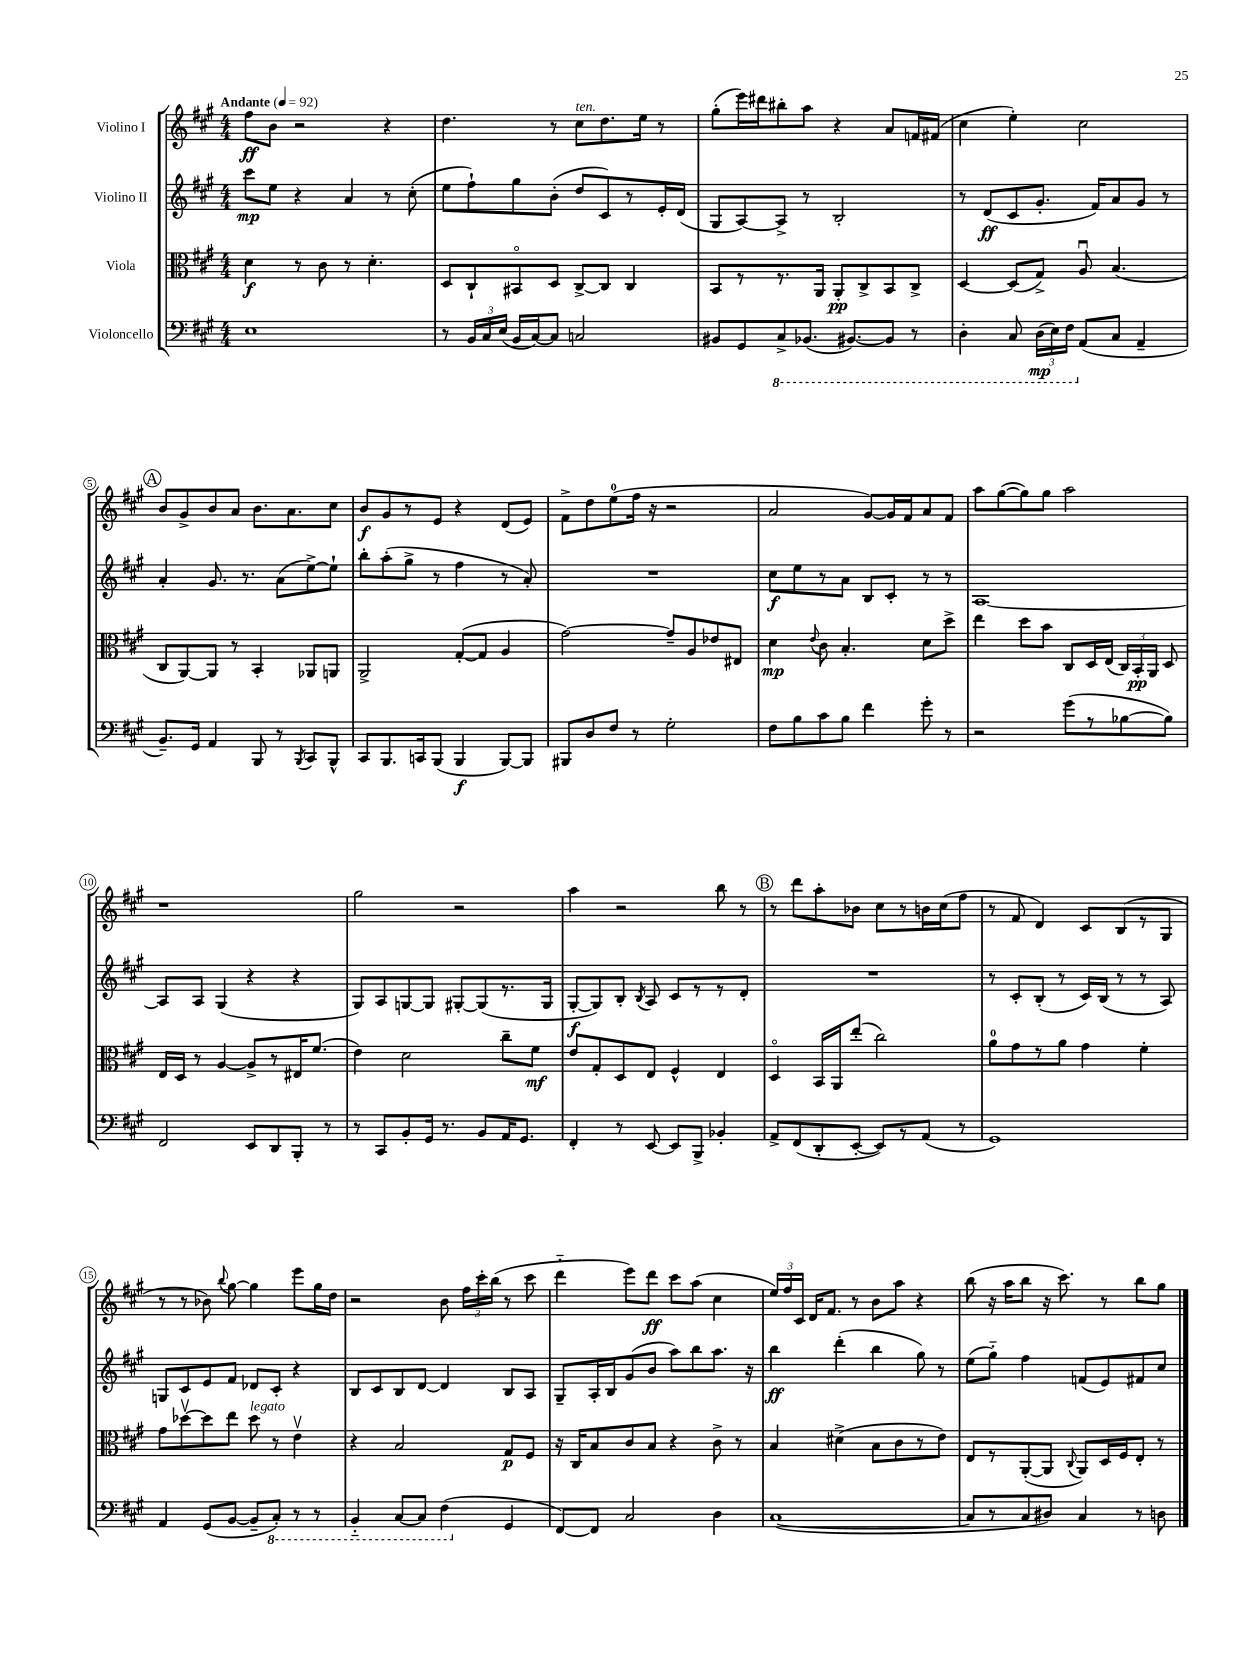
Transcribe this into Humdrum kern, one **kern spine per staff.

**kern	**kern	**kern	**kern
*staff4	*staff3	*staff2	*staff1
*clefF4	*clefC3	*clefG2	*clefG2
*k[f#c#g#]	*k[f#c#g#]	*k[f#c#g#]	*k[f#c#g#]
*M4/4	*M4/4	*M4/4	*M4/4
*MM92	*MM92	*MM92	*MM92
1E	4d	8ccc#	8ff#
.	.	8ee	8b
.	8r	4r	2r
.	8c#	.	.
.	8r	4a	.
.	4.d'	.	.
.	.	8r	4r
.	.	(8cc#'	.
=	=	=	=
8r	8D	8ee	4.dd
24BB	8C#`	8ff#`)	.
24C#	.	.	.
(24E	.	.	.
16BB	8BB#o	8gg#	.
[16C#)	.	.	.
8C#]	8D	(8b'	8r
2C	[8C#^	8dd	8cc#
.	8C#]	8c#)	8.dd
.	4C#	8r	.
.	.	.	16ee
.	.	16e'	8r
.	.	(16d	.
=	=	=	=
8BB#	8BB	8G#	(8gg#'
8GG#	8r	[8A)	16eee)
.	.	.	16ddd#
8CC#^	8.r	8A^]	8bb#'
(8.BBB-	.	8r	8aa
.	16AA	.	.
.	8AA'	2B'	4r
[8.BBB#)	.	.	.
.	8C#^	.	.
8BBB#]	8BB	.	8a
8r	8C#^	.	16f
.	.	.	(16f#
=	=	=	=
4DD'	[4D	8r	4cc#
.	.	(8d	.
8CC#	(8D]	8c#	4ee')
(24DD	8G#^)	8.g#'	.
24EE)	.	.	.
24FF#	.	.	.
(8AA	8Au	.	2cc#
.	.	16f#)	.
8C#	(4.B	8a	.
4AA~	.	8g#	.
.	.	8r	.
=	=	=	=
8.BB~)	8C#	4a'	8b
.	[8AA)	.	8g#^
16GG#	.	.	.
4AA	8AA]	8.g#	8b
.	8r	.	8a
.	.	8.r	.
8BBB	4BB'	.	8.b
8r	.	(8a	.
.	.	.	8.a
8qBBB	.	.	.
8CC#	8AA-	[8ee^)	.
8BBB^^	8AA	8ee`]	8cc#
=	=	=	=
8CC#	2AA^	8bb'	8b
8.BBB	.	(8aa'	8g#
.	.	8gg#^	8r
16CC	.	.	.
(8BBB	.	8r	8e
4BBB	([8G#'	4ff#	4r
.	8G#]	.	.
[8BBB)	4A	8r	(8d
8BBB]	.	8a')	8e)
=	=	=	=
8BBB#	[2g#)	1r	8f#^
8D	.	.	8dd
8F#	.	.	(8ee
8r	.	.	16ff#
.	.	.	16r
2G#'	8g#~]	.	2r
.	8A	.	.
.	8e-	.	.
.	8E#	.	.
=	=	=	=
8F#	4d	8cc#	2a
8B	.	8ee	.
.	8qqe	.	.
8c#	8c#	8r	.
8B	4.B'	8a	.
4f#	.	8B	[8g#)
.	.	8c#'	16g#]
.	.	.	16f#
8g#'	8d	8r	8a
8r	8dd^	8r	8f#
=	=	=	=
2r	4ee	[1A	8aa
.	.	.	([8gg#
.	8dd	.	8gg#])
.	8b	.	8gg#
(8g#	8C#	.	2aa
8r	16D	.	.
.	(16E	.	.
[8B-	24C#)	.	.
.	24BB'	.	.
.	24AA	.	.
8B-])	8D	.	.
=	=	=	=
2FF#	16E	8A]	1r
.	16D	.	.
.	8r	8A	.
.	[4A	(4G#	.
8EE	8A^]	4r	.
8DD	8r	.	.
8BBB'	16E#	4r	.
.	(8.f#	.	.
8r	.	.	.
=	=	=	=
8r	4e)	8G#)	2gg#
8CC#	.	8A	.
8BB'	2d	[8G	.
16GG#	.	8G]	.
8.r	.	.	.
.	.	[8G#'	2r
8BB	.	(8G#]	.
16AA	8cc#~	8.r	.
8.GG#	.	.	.
.	8f#	.	.
.	.	16G#	.
=	=	=	=
4FF#'	8e	[8G#'	4aa
.	8G#'	8G#])	.
8r	8D	8B'	2r
.	.	8qB	.
[8EE	8E	8A	.
8EE]	4F#^^	8c#	.
8BBB^	.	8r	.
4BB-'	4E	8r	8bb
.	.	8d'	8r
=	=	=	=
8AA^	4Do	1r	8r
(8FF#	.	.	8ddd
8DD'	16BB	.	8aa'
.	16AA	.	.
[8EE'	(8ee'	.	8b-
8EE])	2cc#)	.	8cc#
8r	.	.	8r
(8AA	.	.	16b
.	.	.	(16cc#
8r	.	.	8ff#
=	=	=	=
1GG#)	8a	8r	8r
.	8g#	8c#'	8f#
.	8r	(8B'	4d)
.	8a	8r	.
.	4g#	16c#)	8c#
.	.	(16B	.
.	.	8r	(8B
.	4f#'	8r	8r
.	.	8A)	8G#
=	=	=	=
4AA	8g#	8G	8r
.	[8dd-v	8c#	8r
(8GG#	8dd-]	8e	8b-)
.	.	.	8qqbb
[8BB	8ee	8f#	[8gg#
8BB~]	8dd-	8d-	4gg#]
8CC#')	8r	8c#'	.
8r	4ev	4r	8eee
8r	.	.	16gg#
.	.	.	16dd
=	=	=	=
4BBB'~	4r	8B	2r
.	.	8c#	.
[8CC#	2B	8B	.
8CC#]	.	[8d	.
(4FF#	.	4d]	8b
.	.	.	24ff#
.	.	.	24ccc#'
.	.	.	(24bb
4GG#	8G#	8B	8r
.	8F#	8A	8ccc#
=	=	=	=
[8FF#)	16r	8G#~	4ddd'~
.	16C#	.	.
8FF#]	8B	16A'	.
.	.	16B	.
2C#	8c#	(8g#	8eee)
.	8B	8b	8ddd
.	4r	8aa)	8ccc#
.	.	8bb	(8aa
4D	8c#^	8.aa	4cc#
.	8r	.	.
.	.	16r	.
=	=	=	=
([1C#	4B	4bb	24ee)
.	.	.	24ff#
.	.	.	24c#
.	.	.	16d
.	.	.	8.f#
.	(4d#^	(4ddd'	.
.	.	.	8r
.	8B	4bb	8b
.	8c#	.	8aa
.	8r	8gg#)	4r
.	8e)	8r	.
=	=	=	=
8C#]	8E	(8ee	(8bb
8r	8r	8gg#'~)	16r
.	.	.	16aa
8C#	([8AA'	4ff#	8bb
8D#)	8AA]	.	16r
.	.	.	8.ccc#)
.	8qqC#	.	.
4C#	8AA)	(8f	.
.	16D	8e)	8r
.	16F#	.	.
8r	8E'	8f#	8bb
8D	8r	8cc#	8gg#
==	==	==	==
*-	*-	*-	*-
